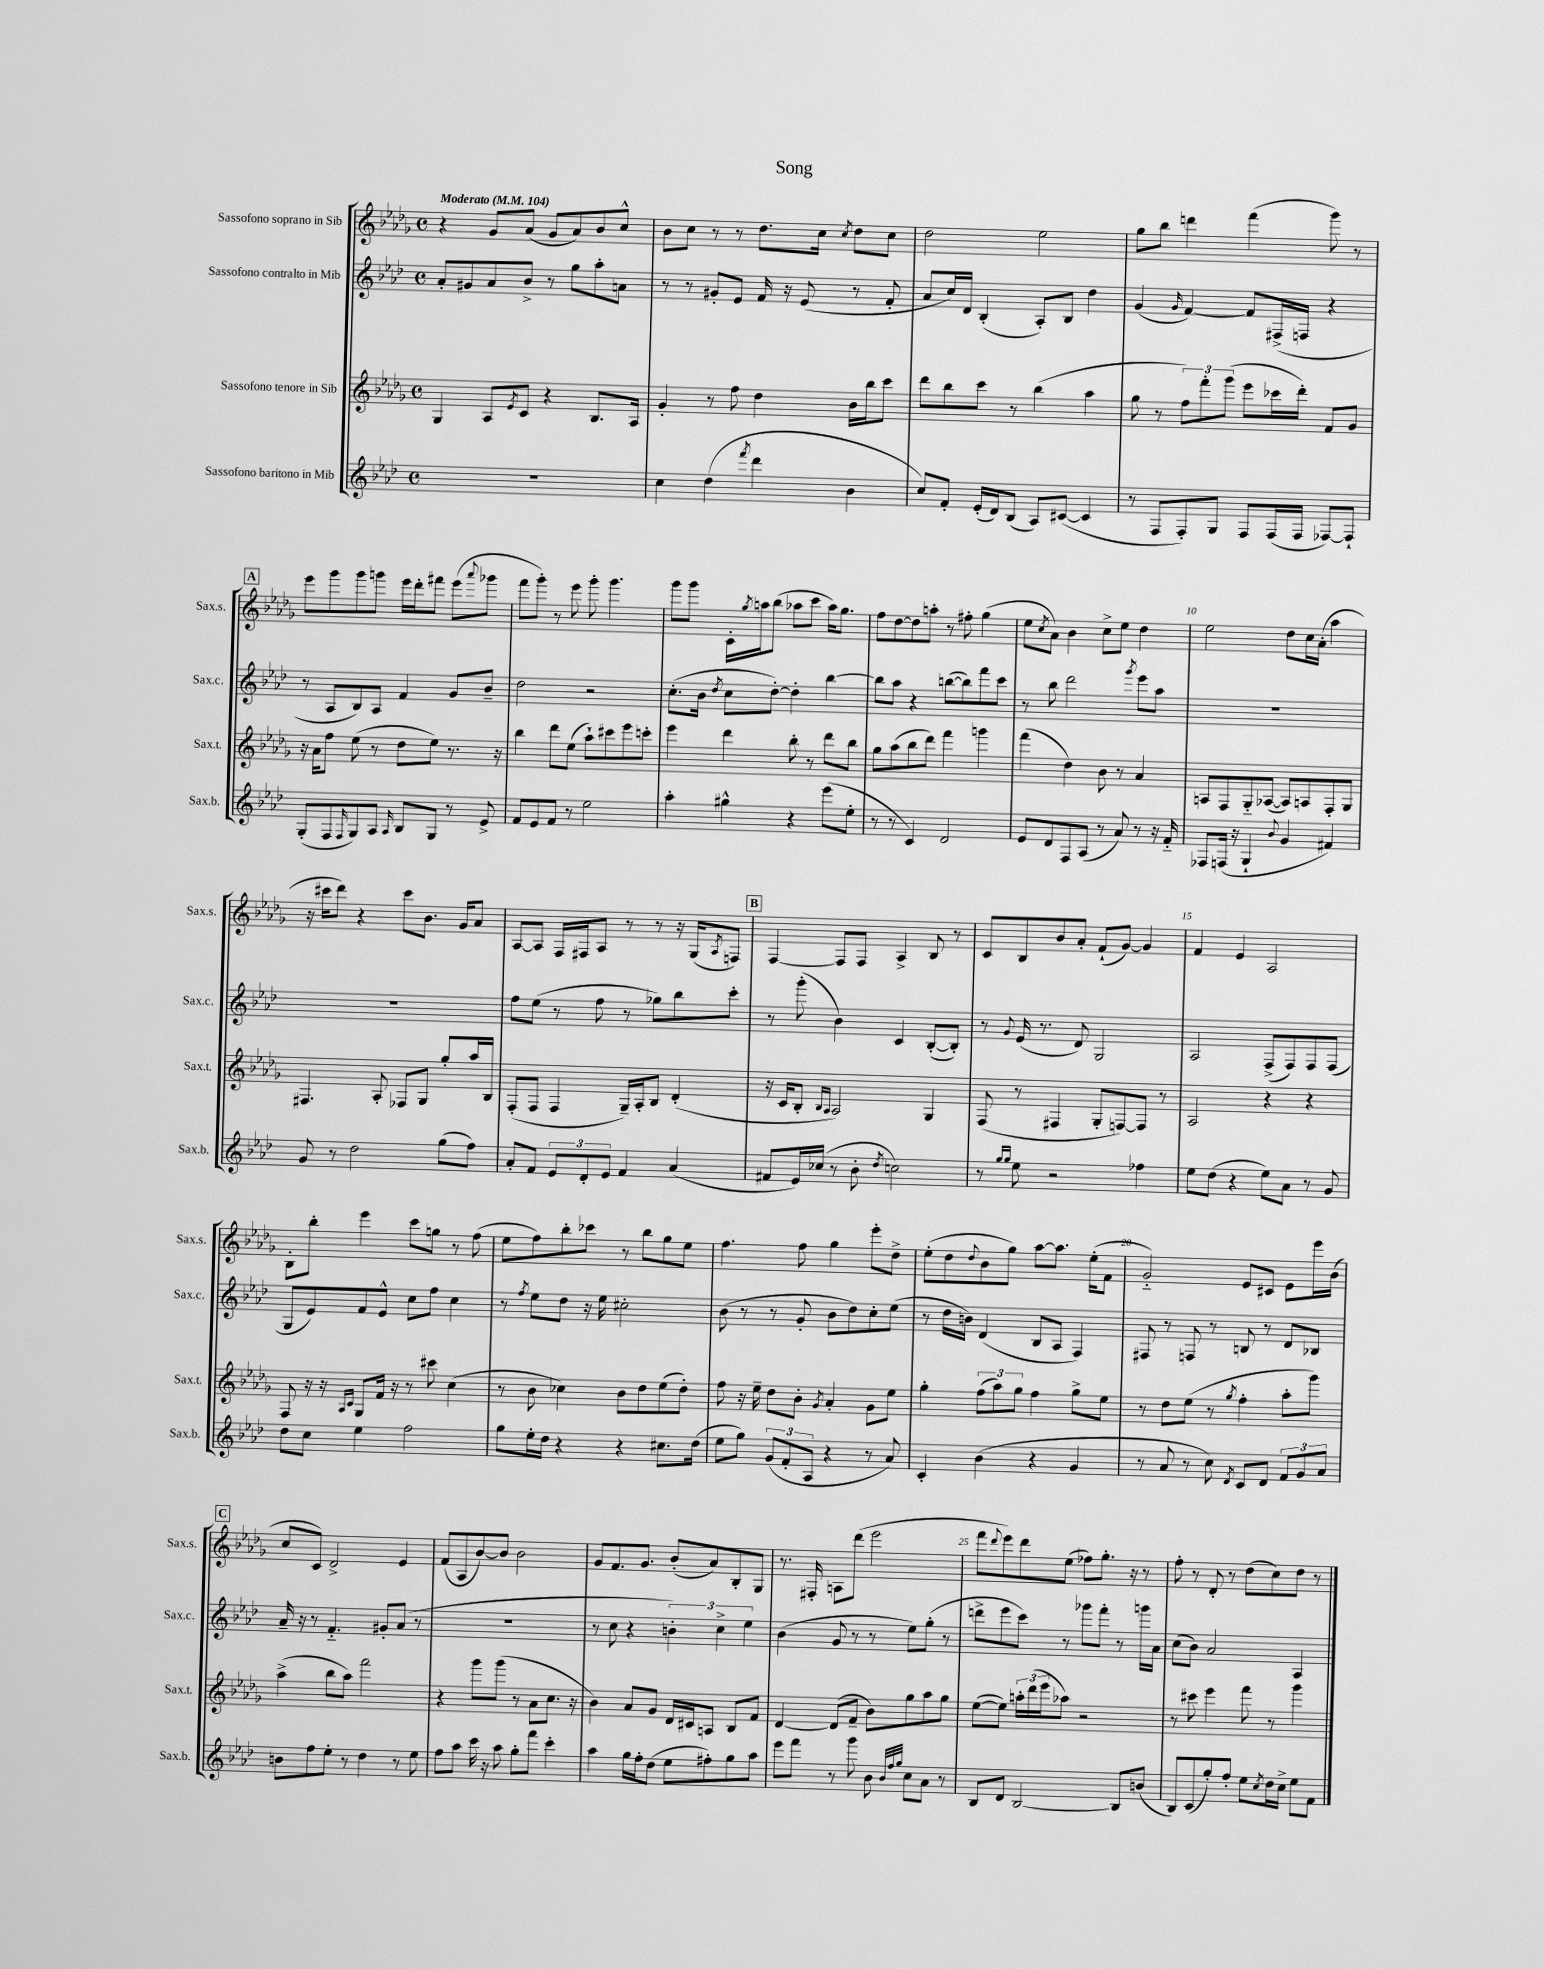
\header { title = "Song" }
<<
\new StaffGroup <<
\new Staff = "s0" \with { instrumentName = "Sassofono soprano in Sib" shortInstrumentName = "Sax.s." } {
    \clef treble \key des \major \defaultTimeSignature \time 4/4 \tempo "Moderato" 4 = 104
    r4 ges'8 aes'8( ges'8 aes'8) bes'8 c''8-^ |
    bes'8 c''8 r8 r8 des''8. c''16 \acciaccatura { c''8 } des''8 c''8 |
    des''2 ees''2 |
    ges''8 bes''8 d'''4 f'''4( ges'''8) r8 |
    \mark \markup { \box "A" } ees'''8 ges'''8 ges'''8 g'''8 ees'''16 des'''16-. fis'''8 ees'''8( \appoggiatura { aes'''8 } ges'''8 |
    f'''8 ges'''8-.) r8 ees'''8 ges'''8-. ges'''4. |
    ges'''8 ges'''8 c'16-. \acciaccatura { ges''8 } a''16 bes''8( aes''8 c'''8 aes''16) ges''8. |
    f''8 des''8~ des''8 a''8-. r8 fis''8-. ges''4( |
    ees''8 \acciaccatura { c''8 } aes'8) bes'4 c''8-> ees''8 des''4 |
    ees''2 des''8 c''16 aes'16-.( aes''4 |
    r16 cis'''16 des'''8) r4 cis'''8 bes'8. ges'16 aes'8 |
    aes8~ aes8 f16 fis16 aes8 r8 r8 r16 ges16( \acciaccatura { aes8 } f8) |
    \mark \markup { \box "B" } f4~ f8 f8 aes4-> bes8 r8 |
    c'8 bes8 bes'8 aes'8-. f'8-!( ges'8~) ges'4 |
    f'4 ees'4 aes2 |
    bes8-. bes''8-. ees'''4 c'''8 g''8 r8 f''8( |
    ees''8 f''8) bes''8-. ces'''8 r8 bes''8 ges''8 ees''8 |
    f''4. f''8 ges''4 ees'''8-. des''8-> |
    ees''8-.( des''8 \appoggiatura { des''8 } bes'8 ges''8) aes''8~ aes''8. ees''16-.( f'8 |
    ges'2-_) ees'8 cis'8 ees'8 ees'''16 bes'16( |
    \mark \markup { \box "C" } c''8 c'8) des'2-> ees'4 |
    f'8( aes8 bes'8~) bes'8 bes'2 |
    ges'8 f'8. ges'8. bes'8-.( aes'8) bes8-. ges8 |
    r8. fis16-. a8 des'''8( ees'''2 |
    f'''8 \appoggiatura { des'''8 } ees'''8) des'''8 ees''8( fes''8) ges''8.-. r16 r8 |
    f''8-. r8 des'8-. r8 des''8( c''8) des''8 r8 \bar "|." |
}
\new Staff = "s1" \with { instrumentName = "Sassofono contralto in Mib" shortInstrumentName = "Sax.c." } {
    \clef treble \key aes \major \defaultTimeSignature \time 4/4
    aes'8-. gis'8 aes'8 bes'8-> r8 g''8 aes''8-. a'8 |
    r8 r8 gis'8-. ees'8 f'16 r16 ees'8( r8 f'8-. |
    aes'8 c''16) des'16 bes4-.( aes8-.) bes8 des''4 |
    g'4( \grace { g'16 } f'4~) f'8 fis16->( f16 r4 |
    \mark \markup { \box "A" } r8 aes8 bes8) aes8 f'4 g'8 bes'8-- |
    des''2 r2 |
    c''8.-.( bes'16 \acciaccatura { des''8 } c''8 des''8~-.) des''4-. bes''4~ |
    bes''8 aes''8 r4 b''8~( b''8) f'''8 c'''8 |
    r8 bes''8 des'''2 \acciaccatura { g'''8 } ees'''8 aes''8 |
    R1 |
    R1 |
    f''8 ees''8( r8 f''8 r8 ges''8) bes''8 c'''8-. |
    \mark \markup { \box "B" } r8 g'''8-.( bes'4) c'4 bes8~-.( bes8-.) |
    r8 \appoggiatura { g'8 } ees'16( r8. des'8) g2 |
    aes2 f8->( f8) f8 f8( |
    g8 ees'8) f'8 ees'8-^ c''8 f''8 c''4 |
    r8 \acciaccatura { f''8 } ees''8 des''8 r16 ees''16 cis''2-. |
    bes'8( r8 r8 g'8-. bes'8 des''8) c''8-. ees''8( |
    r8 des''16 b'16) des'4( bes8 aes8 f4) |
    fis8 r8 f8 r8 b8 r8 des'8 bes8 |
    \mark \markup { \box "C" } aes'16-- r16 r8 f'4.-_ gis'8-. aes'8( r8 |
    R1 |
    r8 c''8 r4 \tuplet 3/2 { b'4-.) c''4-> ees''4 } |
    bes'4( g'8 r8 r8 ees''8) g''8-.( r8 |
    d'''8-> ees'''8 c'''8) r8 ges'''8 f'''8-. r8 g'''16 aes'16 |
    c''8( bes'8) aes'2 aes4 \bar "|." |
}
\new Staff = "s2" \with { instrumentName = "Sassofono tenore in Sib" shortInstrumentName = "Sax.t." } {
    \clef treble \key des \major \defaultTimeSignature \time 4/4
    ges4 aes8 \acciaccatura { ees'8 } c'8 r4 bes8. aes16 |
    ges'4-. r8 f''8 des''4 bes'16 bes''16 c'''8 |
    des'''8 bes''8 c'''8 r8 bes''4( aes''4 |
    ges''8 r8 \tuplet 3/2 { f''8) f'''8-. ges'''8( } ees'''8 ces'''16 des'''16-.) f'8 ges'8 |
    \mark \markup { \box "A" } r16 aes'16 f''8 ees''8( r8 des''8 ees''8) r8. r16 |
    bes''4 des'''8 ees''8( aes''8-!) cis'''8 ees'''8 c'''8-. |
    ees'''4 des'''4 bes''8-. r8 des'''8 bes''8 |
    ges''8 aes''8( bes''8 des'''8) f'''4 g'''4 |
    f'''4( des''4) bes'8 r8 aes'4 |
    a8 f8 ges8-_ aes8~( aes8) a8 f8-. ges8 |
    fis4. aes8-. fes8 ges8 ges''8-. aes''16 bes16 |
    f8-.( f8 f4 ges16--) aes16-. bes8 des'4-.( |
    \mark \markup { \box "B" } r16 c'16 bes8-. \grace { bes16 aes16 } aes2) ges4 |
    f8( r8 fis4 ges8-. f8~) f8 r8 |
    aes2 r4 r4 |
    f8 r16 r16 \grace { aes16 c'16 } ges8 f'16 r16 r8 cis'''8 c''4( |
    r8 bes'8 ces''4) bes'8 des''8 ees''8( des''8-.) |
    f''8 r16 ees''16-- des''8 bes'8-. \acciaccatura { ges'8 } aes'4-. ges'8 ees''8 |
    ges''4-. \tuplet 3/2 { f''8( aes''8) ges''8 } f''4 ges''8-> ees''8 |
    r8 des''8 ees''8( r8 \acciaccatura { ges''8 } f''4-. aes''8-. ges'''8) |
    \mark \markup { \box "C" } aes''4->( bes''8 aes''8) f'''2 |
    r4 ges'''8 ges'''8( r8 aes'8 c''8. r16 |
    bes'4) aes'8 ges'8 des'16 cis'16 a8 bes8 f'8 |
    des'4~ des'8( f'8-- bes'8) ges''8 aes''8 ges''8 |
    ees''8~( ees''8) \tuplet 3/2 { a''16-. des'''16( ees'''16 } aes''8) r2 |
    r8 cis'''8 ees'''4 f'''8 r8 ges'''4 \bar "|." |
}
\new Staff = "s3" \with { instrumentName = "Sassofono baritono in Mib" shortInstrumentName = "Sax.b." } {
    \clef treble \key aes \major \defaultTimeSignature \time 4/4
    R1 |
    c''4 des''4( \acciaccatura { f'''8 } des'''4 bes'4 |
    c''8) f'8-. ees'16-.( des'16) bes8( aes8) cis'8~( cis'4 |
    r8 f8 f8-.) g8 f8 f16( f16 fes8~) fes8-! |
    \mark \markup { \box "A" } g8-.( f8 \grace { f16 } g8) aes8 \grace { aes16 } bes8 g8 r8 ees'8-> |
    f'8 ees'8 f'8 r8 ees''2 |
    aes''4-. gis''4-^ r4 ees'''8( ees''8-. |
    r8 r8 c'4) des'2 |
    ees'8 des'8 f8 aes8( r8 aes'8) r8 r16 f'16-_ |
    fes8 f16( r16 g4-! \appoggiatura { bes'8 } g'4 fis'4) |
    g'8 r8 des''2 g''8( f''8) |
    aes'8-. f'8 \tuplet 3/2 { ees'8 des'8-. ees'8 } f'4 aes'4( |
    \mark \markup { \box "B" } fis'8 ees'16) ces''16( r8 bes'8-. \acciaccatura { des''8 } c''2) |
    r8 \grace { g''16 g''16 } ees''8 r2 fes''4 |
    ees''8 des''8( r4 ees''8) aes'8 r8 g'8 |
    des''8 c''8 ees''4 f''2 |
    g''8 ees''16-. des''16 r4 r4 cis''8. des''16( |
    ees''8 g''8) \tuplet 3/2 { g'8( f'8-. aes8 } r4 r8 aes'8) |
    c'4-. bes'4( r4 g'4 |
    r8 aes'8 r8 c''8) \acciaccatura { des'8 } c'8 des'8 \tuplet 3/2 { f'8 g'8 aes'8 } |
    \mark \markup { \box "C" } b'8 f''8 ees''8-. r8 des''4 r8 ees''8 |
    f''8 aes''8 c'''16 r16 aes''8 g''8-. f'''8 c'''4-. |
    aes''4 g''16 f''16-. des''8( ees''8 fis''8-.) g''8 aes''8 |
    ees'''8 f'''8 r8 g'''8 bes'8 \grace { bes'32 f''32 g''32 } c''8 aes'8 r8 |
    bes8 des'8 bes2~ bes8 b'8( |
    bes8) c'8( g''8-.) f''8-. ees''8 \acciaccatura { c''8 } des''16 c''16-> ees''8 f'8 \bar "|." |
}
>>
>>
\layout { \context { \Score \override BarNumber.break-visibility = ##(#f #t #t) barNumberVisibility = #(every-nth-bar-number-visible 5) } }
